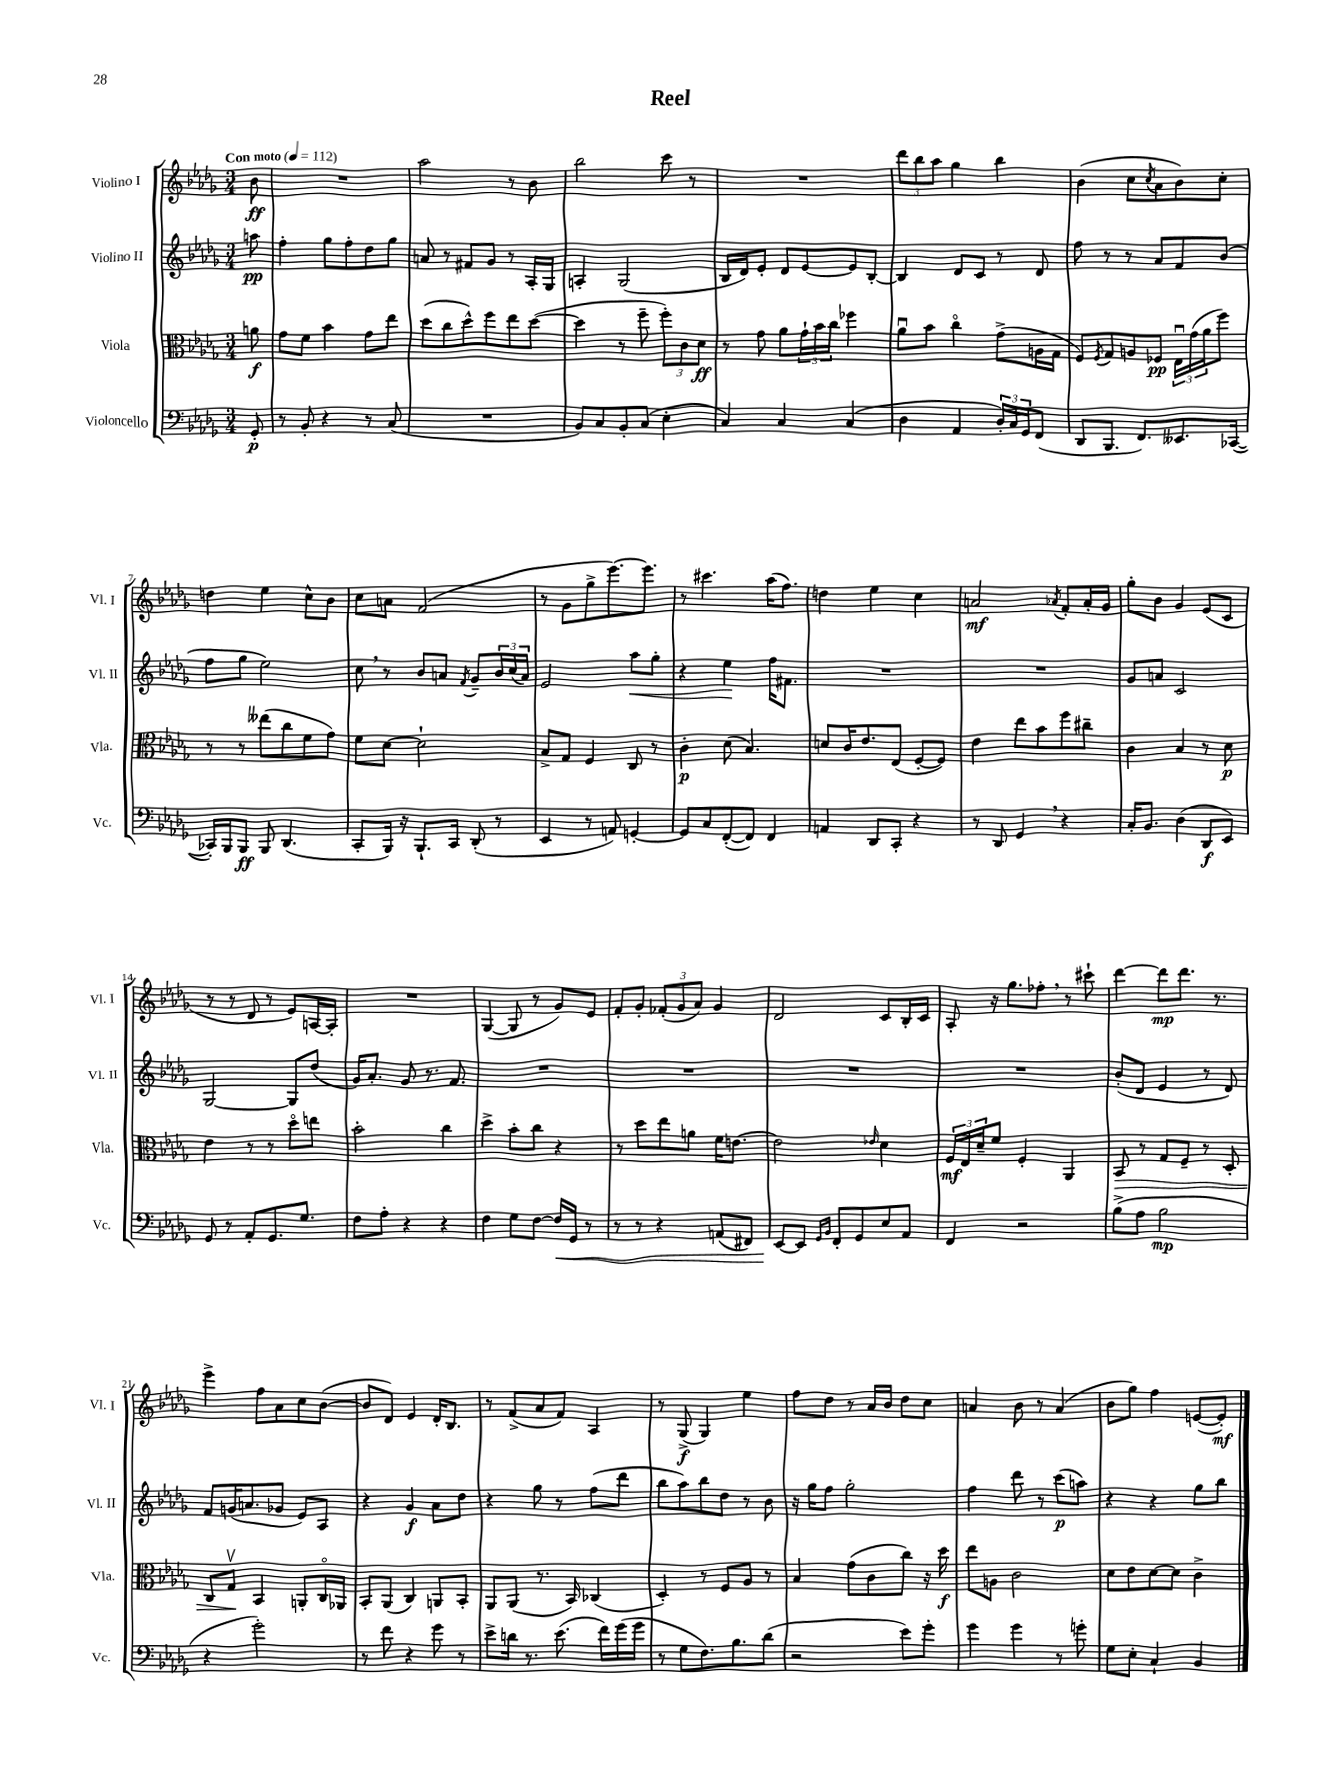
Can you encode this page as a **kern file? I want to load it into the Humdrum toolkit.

**kern	**kern	**kern	**kern
*staff4	*staff3	*staff2	*staff1
*clefF4	*clefC3	*clefG2	*clefG2
*k[b-e-a-d-g-]	*k[b-e-a-d-g-]	*k[b-e-a-d-g-]	*k[b-e-a-d-g-]
*M3/4	*M3/4	*M3/4	*M3/4
*MM112	*MM112	*MM112	*MM112
8GG-'/	8a\	8aa\	8b-\
=	=	=	=
8r	8g-\L	4ff'\	2.r
8BB-'/	8f\J	.	.
4r	4b-\	8gg-\L	.
.	.	8ff'\	.
8r	8g-\L	8dd-\	.
(8C/	8ee-\J	8gg-\J	.
=	=	=	=
2.r	(8dd-\L	8a/	2aa-\
.	8cc\	8r	.
.	8dd-^^\)	8f#/L	.
.	8ff\	8g-/J	.
.	8ee-\	8r	8r
.	([8dd-\J	16A-'/LL	8b-\
.	.	16G-/JJ	.
=	=	=	=
8BB-/L)	4dd-\]	4A'/	2bb-\
8C/	.	.	.
8BB-'/	8r	(2G-/	.
(8C/J	8ff~\	.	.
4E-'\	12ff'\L)	.	8ccc\
.	12c\	.	.
.	.	.	8r
.	12d-\J	.	.
=	=	=	=
4C/)	8r	16B-/LL	2.r
.	.	16d-/J)	.
.	8g-\	8e-'/J	.
4C/	8a-\L	8d-/L	.
.	24g-`\L	[8e-/	.
.	24b-\	.	.
.	24cc\JJ	.	.
(4C/	4ff-\	8e-/]	.
.	.	[8B-'/J	.
=	=	=	=
4D-\	8a-u\L	4B-/]	12ddd-\L
.	.	.	12bb-\
.	8b-\J	.	.
.	.	.	12aa-\J
4AA-/	4cco\	8d-/L	4gg-\
.	.	8c/J	.
24D-'/LL)	(8g-^\L	8r	4bb-\
24C/	.	.	.
24GG-/J	.	.	.
(8FF/J	16A\L	8d-/	.
.	16G-\JJ	.	.
=	=	=	=
8DD-/L	8F/L)	8ff\	(4b-\
.	8qF/	.	.
8.BBB-/J	8G-/	8r	.
.	8A/	8r	8cc\L
8.FF/L)	.	.	.
.	.	.	8qcc/
.	8F-/J	8a-/L	8a-\
8.EE--/	24E-u\LL	8f/	8b-\)
.	(24g-\	.	.
.	24a-\J	.	.
.	8ff\J)	(8b-/J	8cc'\J
([16CC-/Jk	.	.	.
=	=	=	=
16CC-'/]LL)	8r	8ff\L	4dd\
16BBB-/J	.	.	.
8BBB-/J	8r	8gg-\J	.
8BBB-/	(8ee--\L	2ee-\)	4ee-\
(4.DD-/	8cc\	.	.
.	8f\	.	8cc^^\L
.	8g-\J)	.	8b-\J
=	=	=	=
8CC'/L	8f\L	8cc\	8cc\L
16BBB-/Jk)	[8d-\J	8r	8a\J
16r	.	.	.
8.BBB-`/L	2d-`\]	8b-/L	(2f/
.	.	8a/J	.
16CC/Jk	.	.	.
.	.	8qf/	.
(8DD-'/	.	8g-~/L	.
8r	.	24b-/L	.
.	.	(24cc/	.
.	.	24a/JJ)	.
=	=	=	=
4EE-/	8B-^/L	2e-/	8r
.	8G-/J	.	8g-\L
8r	4F/	.	8gg-^\
8AA/)	.	.	[8.eee-\)
[4GG'/	8C/	8aa-\L	.
.	.	.	8.eee-\]J
.	8r	8gg-'\J	.
=	=	=	=
8GG/]L	4c'\	4r	8r
8C/	.	.	4.ccc#\
([8FF'/	(8d-\	4ee-\	.
8FF/]J)	4.B-/)	.	.
4FF/	.	16ff\LK	(16aa-\LK
.	.	8.f#\J	8.ff\J)
=	=	=	=
4AA/	8d/L	2.r	4dd\
.	16c/K	.	.
.	8.e-/	.	.
8DD-/L	.	.	4ee-\
8CC'/J	(8E-/J	.	.
4r	[8F'/L	.	4cc\
.	8F/]J)	.	.
=	=	=	=
8r	4e-\	2.r	2a/
8DD-/	.	.	.
4GG-/	8ee-\L	.	.
.	8b-\	.	.
.	.	.	8qa-/
4r	8ff\	.	8f'/L
.	8cc#~\J	.	16a-'/L
.	.	.	16g-/JJ
=	=	=	=
16C'/LK	4c\	8g-/L	8gg-'\L
8.BB-/J	.	.	.
.	.	8a/J	8b-\J
(4D-\	4B-/	2c/	4g-/
8DD-/L	8r	.	(8e-/L
8EE-/J)	8d-\	.	8c/J
=	=	=	=
8GG-/	4e-\	[2G-/	8r
8r	.	.	8r
8AA-'/L	8r	.	8d-/
8.GG-/	8r	.	8r
.	8dd-o\L	8G-/]L	8e-/L)
8.G-/J	.	.	.
.	8ee\J	(8dd-/J	[16A/L
.	.	.	16A'/]JJ
=	=	=	=
8F\L	2b-'\	16g-/LK)	2.r
.	.	8.a-'/J	.
8A-'\J	.	.	.
4r	.	8g-/	.
.	.	8.r	.
4r	4cc\	.	.
.	.	8.f/	.
=	=	=	=
4F\	4dd-^\	2.r	([4G-/
8G-\L	8b-'\L	.	8G-/]
[8F\J	8cc\J	.	8r
16F/]LL	4r	.	8g-/L)
16GG-/JJ	.	.	.
8r	.	.	8e-/J
=	=	=	=
8r	8r	2.r	8f'/L
8r	8dd-\L	.	8g-'/J
4r	8ee-\	.	(12f-'/L
.	.	.	12g-/
.	8a\J	.	.
.	.	.	12a-/J)
(8AA/L	16f\LK	.	4g-/
.	[8.e\J	.	.
8FF#/J)	.	.	.
=	=	=	=
[8EE-/L	2e\]	2.r	2d-/
8EE-/]J	.	.	.
16qqGG-/LL	.	.	.
16qqBB-/JJ	.	.	.
8FF'/L	.	.	.
8GG-/	.	.	.
.	16qqe-/	.	.
8E-/	4d-\	.	8c/L
8AA-/J	.	.	16B-'/L
.	.	.	16c/JJ
=	=	=	=
4FF/	24F/LL	2.r	8A-'/
.	24E-/	.	.
.	24d-~/J	.	.
.	8f/J	.	16r
.	.	.	8.gg-\L
2r	4F'/	.	.
.	.	.	8ff-'\J
.	4AA-/	.	8r
.	.	.	8ccc#`\
=	=	=	=
(8B-^\L	8BB-/	(8b-'/L	[4ddd-\
8A-\J	8r	8d-/J	.
2B-\	8G-/L	4e-/	8ddd-\]L
.	8F~/J	.	8.ddd-\J
.	8r	8r	.
.	.	.	8.r
.	8D-'/	8d-/)	.
=	=	=	=
4r	8C/L	8f/L	4eee-^\
.	8G-v/J	(16g/K	.
.	.	8.a/	.
2g-'\)	4BB-/	.	8ff\L
.	.	8g-/J	8a-\
.	8AA'/L	8e-/L)	8cc\
.	16Co/L	8A-/J	([8b-\J
.	16AA-/JJ	.	.
=	=	=	=
8r	8BB-'/L	4r	8b-/]L
8f\	(8AA-/J	.	8d-/J)
4r	4C/)	4g-/	4e-/
8g-\	8AA/L	8a-\L	16d-'/LK
.	.	.	8.B-/J
8r	8BB-'/J	8dd-\J	.
=	=	=	=
8e-^\L	8AA-/L	4r	8r
16d\Jk	(8AA-/J	.	(8f^/L
8.r	.	.	.
.	8.r	8gg-\	8a-/
(8.e-\	.	8r	8f/J)
.	16BB-/)	.	.
.	(4C-/	(8ff\L	4A-/
16f\LL)	.	.	.
(16g-\	.	8ddd-\J	.
16g-\JJ	.	.	.
=	=	=	=
8r	4D-'/)	8bb-\L	8r
8G-\L	.	8aa-\)	(8G-^/
8.F\)	8r	8bb-\	4G-/)
.	8F/L	8dd-\J	.
8.B-\	.	.	.
.	8A-/J	8r	4ee-\
(8d-\J	8r	8b-\	.
=	=	=	=
2r	4B-/	16r	8ff\L
.	.	16gg-\LK	.
.	.	8ff\J	8dd-\J
.	(8g-\L	2gg-'\	8r
.	8c\	.	16a-/LL
.	.	.	16b-/JJ
8e-\L)	8cc\J)	.	8dd-\L
8g-'\J	16r	.	8cc\J
.	16dd-\	.	.
=	=	=	=
4g-\	8ee-\L	4ff\	4a/
.	8A\J	.	.
4g-\	2c\	8ddd-\	8b-\
.	.	8r	8r
8r	.	(8ccc\L	(4a/
8g'\	.	8aa\J)	.
=	=	=	=
8G-\L	8d-\L	4r	8b-\L
8E-'\J	8e-\	.	8gg-\J)
4C`/	[8d-\	4r	4ff\
.	8d-\]J	.	.
4BB-/	4c^\	8gg-\L	([8e/L
.	.	8bb-\J	8e'/]J)
==	==	==	==
*-	*-	*-	*-
